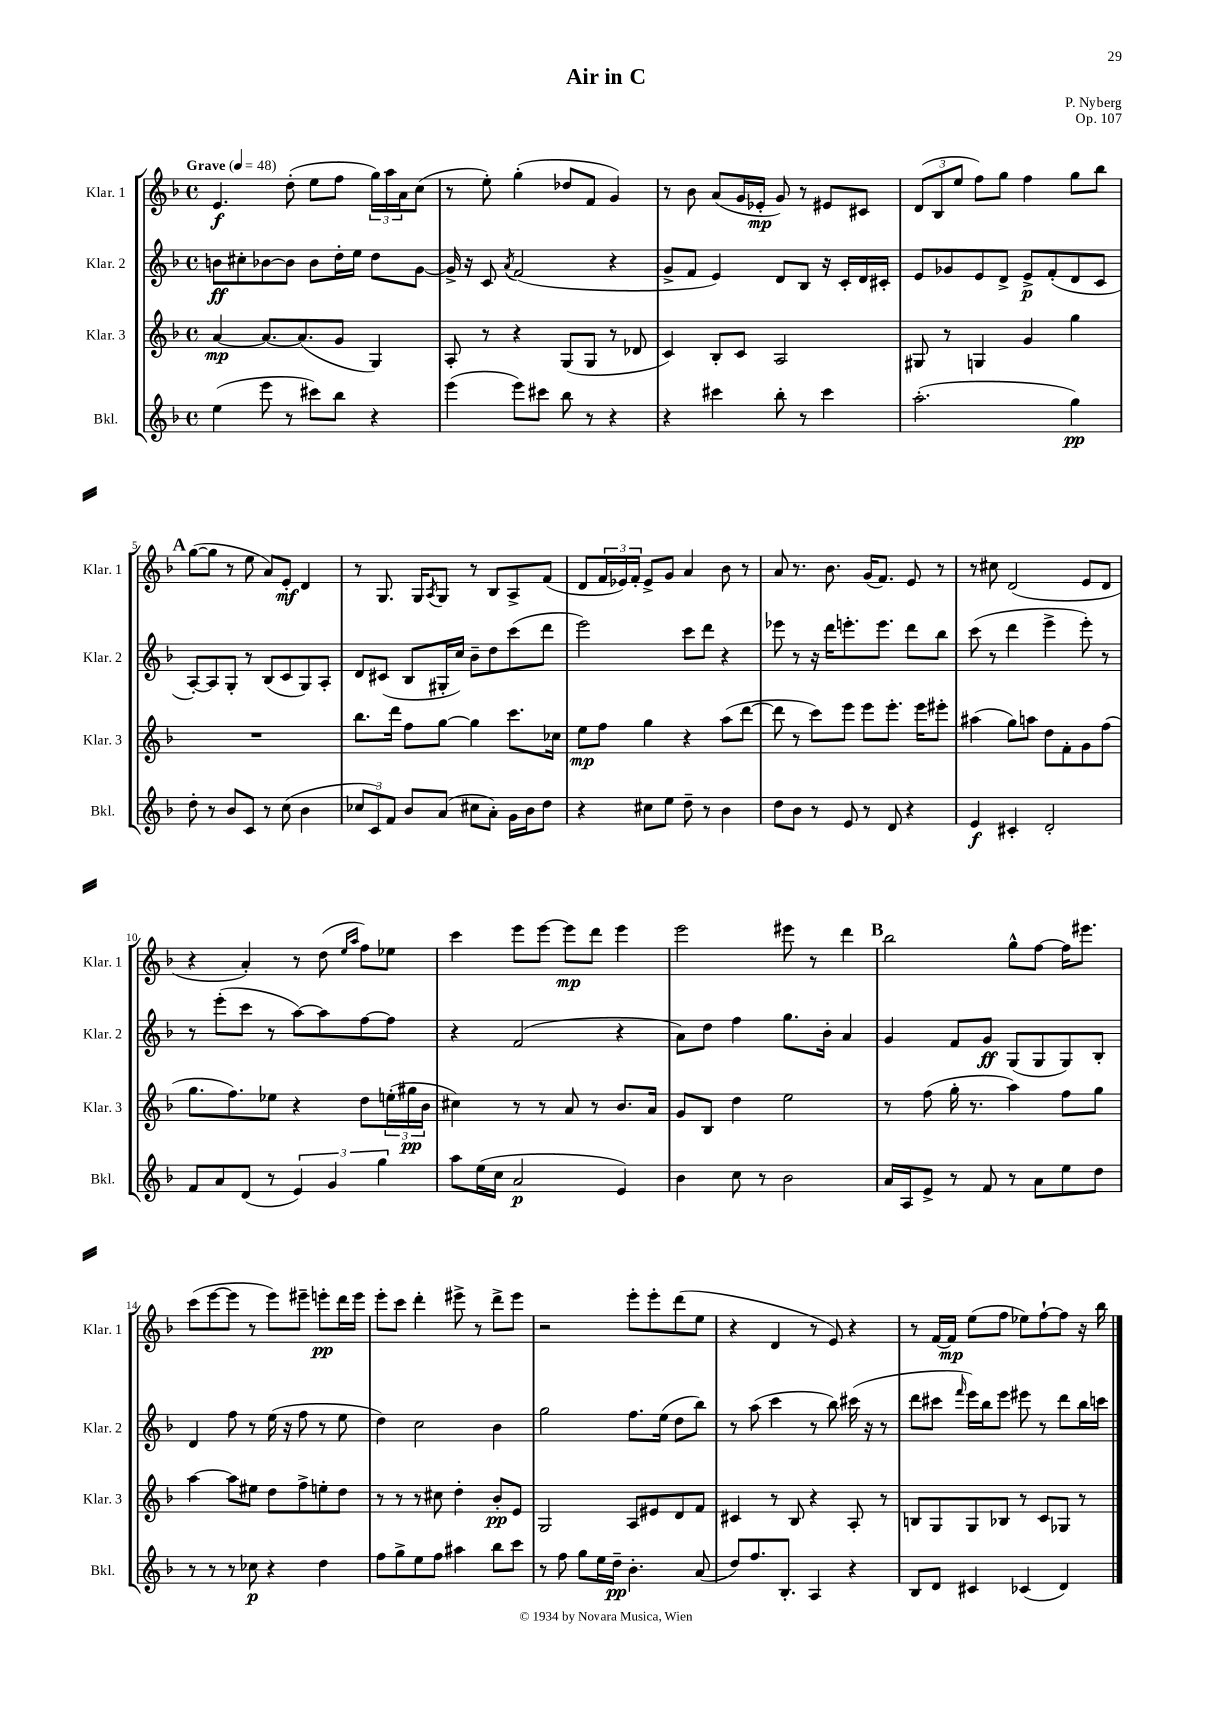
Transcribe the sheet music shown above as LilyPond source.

\header { title = "Air in C" composer = "P. Nyberg" opus = "Op. 107" }
<<
\new StaffGroup <<
\new Staff = "s0" \with { instrumentName = "Klar. 1" shortInstrumentName = "Klar. 1" } {
    \clef treble \key f \major \defaultTimeSignature \time 4/4 \tempo "Grave" 4 = 48
    e'4.\f d''8-.( e''8 f''8 \tuplet 3/2 { g''16) a''16 a'16 } c''8( |
    r8 e''8-.) g''4-.( des''8 f'8 g'4) |
    r8 bes'8 a'8( g'16 ees'16-.\mp g'8) r8 eis'8 cis'8 |
    \tuplet 3/2 { d'8( bes8 e''8 } f''8) g''8 f''4 g''8 bes''8 |
    \mark \markup { \bold "A" } g''8~( g''8 r8 e''8 a'8) e'8-.\mf d'4 |
    r8 g8. g16 \acciaccatura { a8 } g8 r8 bes8 a8-> f'8( |
    d'8 \tuplet 3/2 { f'16 ees'16) f'16-. } ees'8-> g'8 a'4 bes'8 r8 |
    a'8 r8. bes'8. g'16( f'8.) e'8 r8 |
    r8 cis''8 d'2( e'8 d'8 |
    r4 a'4-.) r8 d''8( \grace { e''16 a''16 } f''8) ees''8 |
    c'''4 e'''8 e'''8~ e'''8\mp d'''8 e'''4 |
    e'''2 eis'''8 r8 d'''4 |
    \mark \markup { \bold "B" } bes''2 g''8-^ f''8~ f''16 eis'''8. |
    c'''8( e'''8~ e'''8 r8 e'''8) eis'''8-- e'''8-.\pp d'''16 e'''16 |
    e'''8-. c'''8 d'''4-. eis'''8-> r8 d'''8-> eis'''8 |
    r2 e'''8-. e'''8-. d'''8( e''8 |
    r4 d'4 r8 e'8) r4 |
    r8 f'16~ f'16\mp e''8( f''8 ees''8) f''8~-! f''8 r16 bes''16 \bar "|." |
}
\new Staff = "s1" \with { instrumentName = "Klar. 2" shortInstrumentName = "Klar. 2" } {
    \clef treble \key f \major \defaultTimeSignature \time 4/4
    b'8\ff cis''8-. bes'8~ bes'8 bes'8 d''16-. e''16 d''8 g'8~ |
    g'16-> r16 c'8 \acciaccatura { a'8 } f'2( r4 |
    g'8-> f'8 e'4) d'8 bes8 r16 c'16-. d'16 cis'16-. |
    e'8 ges'8 e'8 d'8-> e'8->\p f'8-.( d'8 c'8 |
    \mark \markup { \bold "A" } a8~-.) a8 g8-. r8 bes8( c'8 g8) a8-. |
    d'8 cis'8( bes8 gis16-. c''16) bes'8-- d''8 c'''8( d'''8 |
    e'''2) c'''8 d'''8 r4 |
    ees'''8 r8 r16 d'''16 e'''8.-. e'''8. d'''8 bes''8 |
    c'''8( r8 d'''4 e'''4-> e'''8-.) r8 |
    r8 e'''8-.( c'''8 r8 a''8~) a''8 f''8~ f''8 |
    r4 f'2( r4 |
    a'8) d''8 f''4 g''8. bes'16-. a'4 |
    \mark \markup { \bold "B" } g'4 f'8 g'8\ff g8( g8 g8) bes8-. |
    d'4 f''8 r8 e''16( r16 f''8 r8 e''8 |
    d''4) c''2 bes'4 |
    g''2 f''8. e''16( d''8 bes''8) |
    r8 a''8( c'''4 r8 bes''8) cis'''16( r16 r8 |
    d'''8 cis'''8 \grace { f'''16 } e'''16) bes''16 e'''8 eis'''8 r8 d'''8 bes''16 c'''16 \bar "|." |
}
\new Staff = "s2" \with { instrumentName = "Klar. 3" shortInstrumentName = "Klar. 3" } {
    \clef treble \key f \major \defaultTimeSignature \time 4/4
    a'4~\mp a'8.~ a'8.( g'8 g4) |
    a8-. r8 r4 g8( g8 r8 des'8 |
    c'4) bes8-. c'8 a2 |
    gis8 r8 g4 g'4 g''4 |
    \mark \markup { \bold "A" } R1 |
    bes''8. d'''16 f''8 g''8~ g''4 c'''8. ces''16 |
    e''8\mp f''8 g''4 r4 a''8( d'''8~ |
    d'''8 r8 c'''8) e'''8 e'''8 e'''8.-. e'''16 eis'''8-. |
    ais''4( g''8) a''8 d''8 f'8-. g'8 f''8( |
    g''8. f''8.) ees''8 r4 d''8 \tuplet 3/2 { e''16-.( gis''16\pp bes'16 } |
    cis''4) r8 r8 a'8 r8 bes'8. a'16 |
    g'8 bes8 d''4 e''2 |
    \mark \markup { \bold "B" } r8 f''8( g''16-. r8. a''4) f''8 g''8 |
    a''4~ a''8 eis''8 d''8 f''8-> e''8-. d''8 |
    r8 r8 r8 cis''8 d''4-. bes'8-.\pp e'8 |
    g2 a8 eis'8 d'8 f'8 |
    cis'4 r8 bes8 r4 a8-. r8 |
    b8 g8 g8 bes8 r8 c'8 ges8 r8 \bar "|." |
}
\new Staff = "s3" \with { instrumentName = "Bkl." shortInstrumentName = "Bkl." } {
    \clef treble \key f \major \defaultTimeSignature \time 4/4
    e''4( e'''8 r8 cis'''8) bes''8 r4 |
    e'''4( e'''8) cis'''8 bes''8 r8 r4 |
    r4 cis'''4 bes''8-. r8 cis'''4 |
    a''2.-.( g''4\pp) |
    \mark \markup { \bold "A" } d''8-. r8 bes'8 c'8 r8 c''8( bes'4 |
    \tuplet 3/2 { ces''8 c'8) f'8 } bes'8 a'8( cis''8 a'8-.) g'16 bes'16 d''8 |
    r4 cis''8 e''8 d''8-- r8 bes'4 |
    d''8 bes'8 r8 e'8 r8 d'8 r4 |
    e'4\f cis'4-. d'2-. |
    f'8 a'8 d'8( r8 \tuplet 3/2 { e'4) g'4 g''4 } |
    a''8 e''16( c''16 a'2\p e'4) |
    bes'4 c''8 r8 bes'2 |
    \mark \markup { \bold "B" } a'16 a16 e'8-> r8 f'8 r8 a'8 e''8 d''8 |
    r8 r8 r8 ces''8\p r4 d''4 |
    f''8 g''8-> e''8 f''8 ais''4 bes''8 c'''8 |
    r8 f''8 g''8 e''16 d''16--\pp bes'4.-. a'8( |
    d''8) f''8. bes8.-. a4 r4 |
    bes8 d'8 cis'4 ces'4( d'4) \bar "|." |
}
>>
>>
